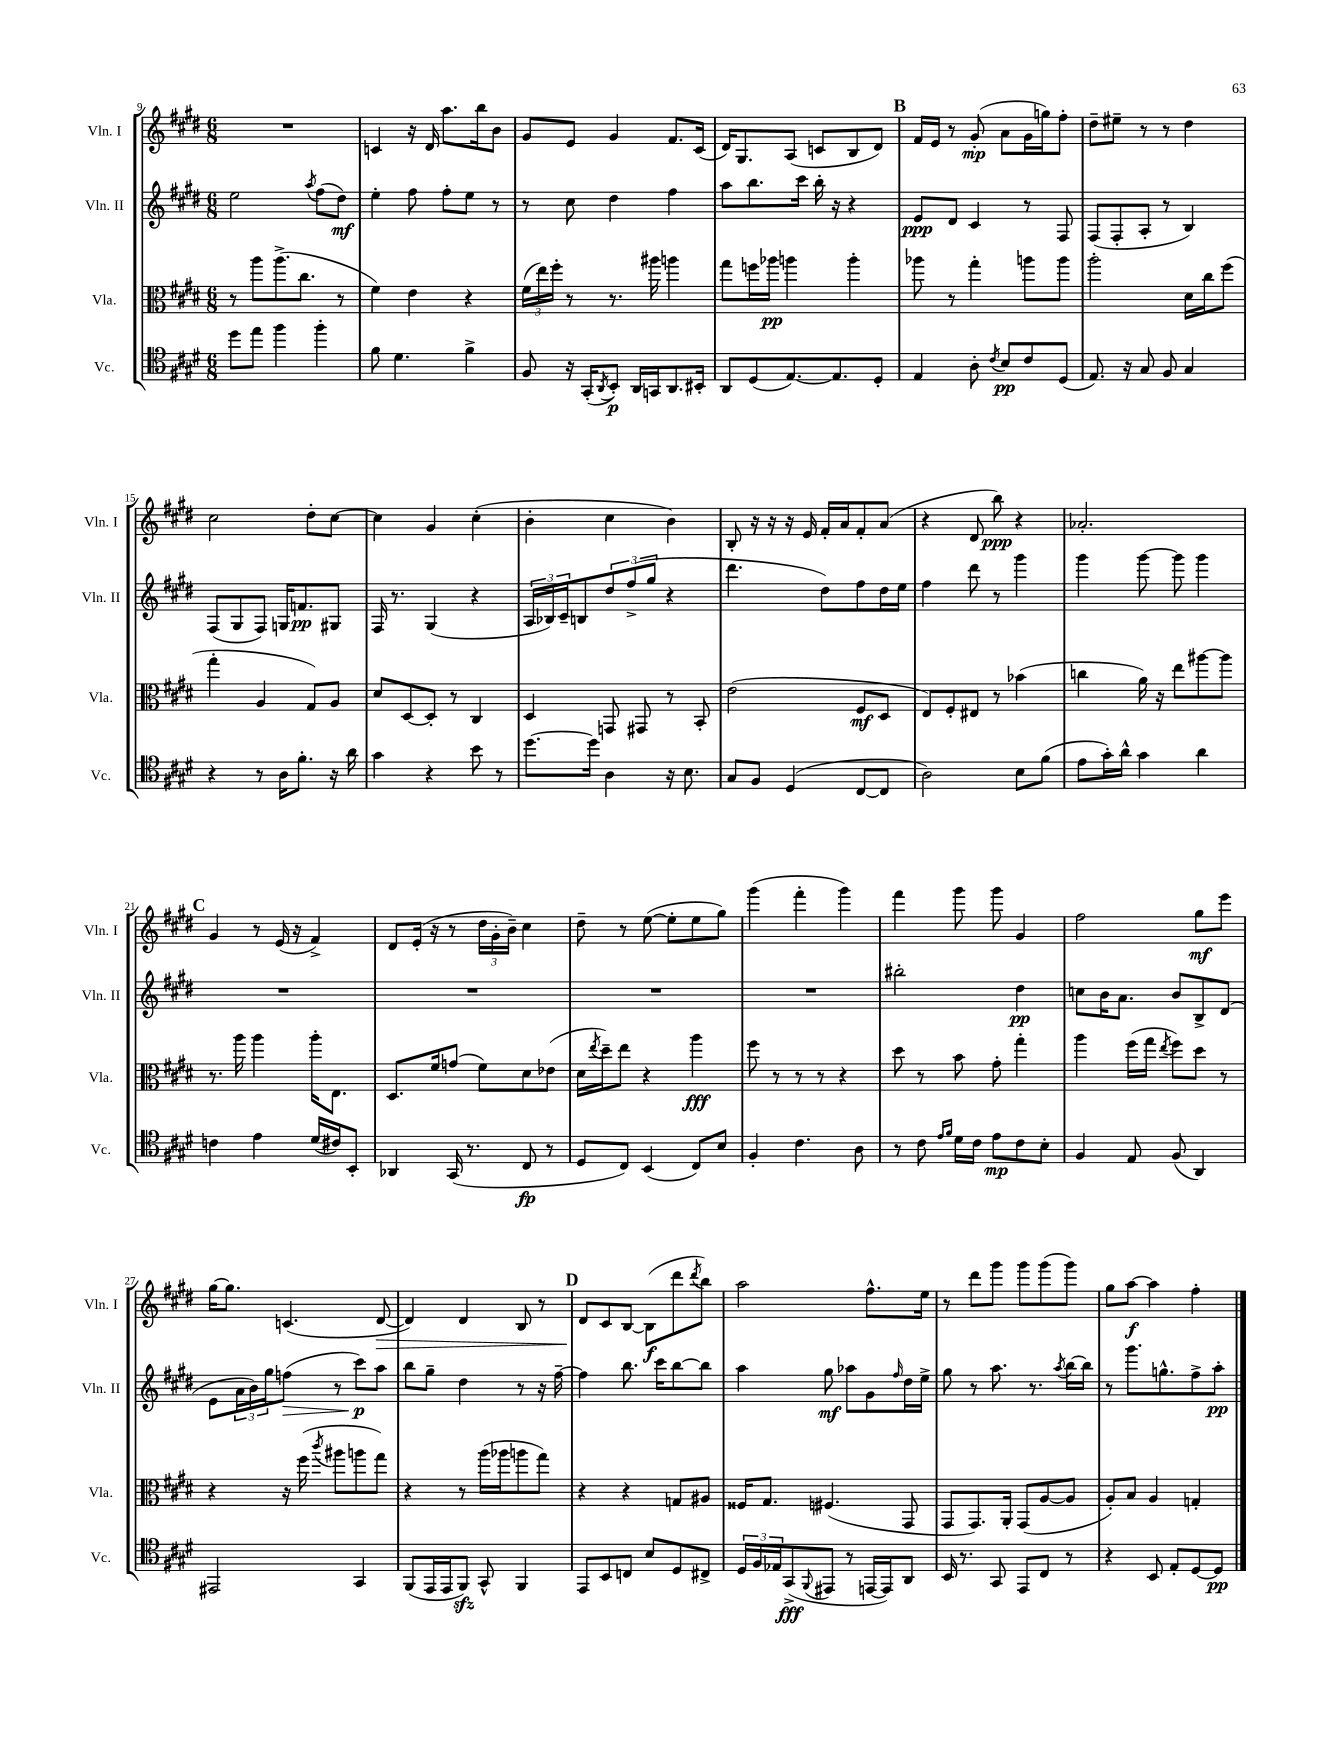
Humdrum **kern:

**kern	**dynam	**kern	**dynam	**kern	**dynam	**kern	**dynam
*part4	*part4	*part3	*part3	*part2	*part2	*part1	*part1
*staff4	*staff4	*staff3	*staff3	*staff2	*staff2	*staff1	*staff1
*I"Vc.	*	*I"Vla.	*	*I"Vln. II	*	*I"Vln. I	*
*I'Vc.	*	*I'Vla.	*	*I'Vln. II	*	*I'Vln. I	*
*clefC4	*	*clefC3	*	*clefG2	*	*clefG2	*
*k[f#c#g#d#]	*	*k[f#c#g#d#]	*	*k[f#c#g#d#]	*	*k[f#c#g#d#]	*
*M6/8	*	*M6/8	*	*M6/8	*	*M6/8	*
=9	=9	=9	=9	=9	=9	=9	=9
8dd#\L	.	8r	.	2ee\	.	2.r	.
8ee\J	.	8aa\L	.	.	.	.	.
4ff#\	.	(8.aa^\	.	.	.	.	.
.	.	8.cc#\J	.	.	.	.	.
.	.	.	.	8qaa/	.	.	.
4ff#'\	.	.	.	(8ff#\L	.	.	.
.	.	8r	.	8dd#\J)	mf	.	.
=10	=10	=10	=10	=10	=10	=10	=10
8f#\	.	4f#\)	.	4ee'\	.	4cn/	.
4.d#\	.	.	.	.	.	.	.
.	.	4e\	.	8ff#\	.	16r	.
.	.	.	.	.	.	16d#/	.
.	.	.	.	8ff#'\L	.	8.aa\L	.
4f#^\	.	4r	.	8ee\J	.	.	.
.	.	.	.	.	.	16bb\k	.
.	.	.	.	8r	.	8b\J	.
=11	=11	=11	=11	=11	=11	=11	=11
8F#/	.	(24f#\LL	.	8r	.	8g#/L	.
.	.	24ee\)	.	.	.	.	.
.	.	24ff#'\JJ	.	.	.	.	.
16r	.	8r	.	8cc#\	.	8e/J	.
(16GG#'/KL	.	.	.	.	.	.	.
8qAA/	.	.	.	.	.	.	.
8BB'/J)	p	8.r	.	4dd#\	.	4g#/	.
16AA/LL	.	.	.	.	.	.	.
16GGn/J	.	16aa#X\	.	.	.	.	.
8.AA/	.	4aan\	.	4ff#\	.	8.f#/L	.
16BB#X'/Jk	.	.	.	.	.	(16c#/Jk	.
=12	=12	=12	=12	=12	=12	=12	=12
8AA/L	.	8gg#\L	.	8aa\L	.	16d#/KL)	.
.	.	.	.	.	.	8.G#/	.
(8D#/	.	16ffn\L	.	8.bb\	.	.	.
.	.	16aa-X\JJ	pp	.	.	.	.
[8.E/)	.	4aan\	.	.	.	(8A/J	.
.	.	.	.	16ccc#\Jk	.	.	.
.	.	.	.	16bb'\	.	8cn/L	.
8.E/]	.	.	.	16r	.	.	.
.	.	4aa'\	.	4r	.	8B/	.
8D#'/J	.	.	.	.	.	8d#/J)	.
!!LO:REH:place=s1:t=B
=13	=13	=13	=13	=13	=13	=13	=13
4E/	.	8aa-X\	.	8e/L	ppp	16f#/LL	.
.	.	.	.	.	.	16e/JJ	.
.	.	8r	.	8d#/J	.	8r	.
8A'\	.	4gg#'\	.	4c#/	.	(8g#'/	mp
8qc#/	.	.	.	.	.	.	.
8B/L	pp	.	.	.	.	8a\L	.
8c#/	.	8aan\L	.	8r	.	16g#\L	.
.	.	.	.	.	.	16ggn\J)	.
(8D#/J	.	8aa\J	.	8F#/	.	8ff#'\J	.
=14	=14	=14	=14	=14	=14	=14	=14
8.E/)	.	2aa'\	.	(8F#/L	.	8dd#~\L	.
.	.	.	.	8F#'/	.	8ee#X~\J	.
16r	.	.	.	.	.	.	.
8G#/	.	.	.	8A'/J	.	8r	.
8F#/	.	.	.	8r	.	8r	.
4G#/	.	16d#\LL	.	4B/)	.	4dd#\	.
.	.	16cc#\J	.	.	.	.	.
.	.	(8ff#\J	.	.	.	.	.
!!LO:LB:g=z
=15	=15	=15	=15	=15	=15	=15	=15
4r	.	4gg#'\	.	(8F#/L	.	2cc#\	.
.	.	.	.	8G#/	.	.	.
8r	.	4A/	.	8F#/J)	.	.	.
16A\KL	.	.	.	16Gn/KL	.	.	.
8.f#'\J	.	.	.	8.fn/	pp	.	.
.	.	8G#/L)	.	.	.	8dd#'\L	.
16r	.	8A/J	.	8G#X/J	.	[8cc#\J	.
16a\	.	.	.	.	.	.	.
=16	=16	=16	=16	=16	=16	=16	=16
4g#\	.	8d#/L	.	16F#/	.	4cc#\]	.
.	.	.	.	8.r	.	.	.
.	.	[8D#/	.	.	.	.	.
4r	.	8D#'/J]	.	(4G#/	.	4g#/	.
.	.	8r	.	.	.	.	.
8b\	.	4C#/	.	4r	.	(4cc#'\	.
8r	.	.	.	.	.	.	.
=17	=17	=17	=17	=17	=17	=17	=17
[8.dd#\L	.	4D#/	.	24A/LL	.	4b'\	.
.	.	.	.	24B-X/)	.	.	.
.	.	.	.	24c#~/J	.	.	.
.	.	.	.	8Bn/	.	.	.
16dd#\Jk]	.	.	.	.	.	.	.
4A\	.	8GGn/	.	12dd#/	.	4cc#\	.
.	.	.	.	(12ff#^/	.	.	.
.	.	8GG#X/	.	.	.	.	.
.	.	.	.	12gg#/J	.	.	.
16r	.	8r	.	4r	.	4b\)	.
8.B\	.	.	.	.	.	.	.
.	.	8BB'/	.	.	.	.	.
=18	=18	=18	=18	=18	=18	=18	=18
8G#/L	.	(2e\	.	4.ddd#\	.	8B'/	.
8F#/J	.	.	.	.	.	16r	.
.	.	.	.	.	.	16r	.
(4D#/	.	.	.	.	.	16r	.
.	.	.	.	.	.	16e/	.
.	.	.	.	8dd#\L)	.	16f#'/LL	.
.	.	.	.	.	.	16a/J	.
[8C#/L	.	8F#/L	mf	8ff#\	.	8f#'/	.
8C#/J]	.	8D#/J	.	16dd#\L	.	(8a/J	.
.	.	.	.	16ee\JJ	.	.	.
=19	=19	=19	=19	=19	=19	=19	=19
2A\)	.	8E/L)	.	4ff#\	.	4r	.
.	.	8F#'/	.	.	.	.	.
.	.	8E#X/J	.	8ddd#\	.	8d#/	.
.	.	8r	.	8r	.	8bb\)	ppp
8B\L	.	(4b-X\	.	4ggg#\	.	4r	.
(8f#\J	.	.	.	.	.	.	.
=20	=20	=20	=20	=20	=20	=20	=20
8e\L	.	4ccn\	.	4ggg#\	.	2.a-X'/	.
16g#'\L)	.	.	.	.	.	.	.
16a^^\JJ	.	.	.	.	.	.	.
4g#\	.	16a\)	.	[8ggg#\	.	.	.
.	.	16r	.	.	.	.	.
.	.	8ee\L	.	8ggg#\]	.	.	.
4a\	.	[8aa#X\	.	4ggg#\	.	.	.
.	.	8aa#\J]	.	.	.	.	.
!!LO:LB:g=z
!!LO:REH:place=s1:t=C
=21	=21	=21	=21	=21	=21	=21	=21
4cn\	.	8.r	.	2.r	.	4g#/	.
.	.	16aa\	.	.	.	.	.
4e\	.	4aa\	.	.	.	8r	.
.	.	.	.	.	.	(16e/	.
.	.	.	.	.	.	16r	.
(16d#/LL	.	16aa'\KL	.	.	.	4f#^/)	.
16c#X/J)	.	8.E\J	.	.	.	.	.
8BB'/J	.	.	.	.	.	.	.
=22	=22	=22	=22	=22	=22	=22	=22
4AA-X/	.	8.D#/L	.	2.r	.	8d#/L	.
.	.	.	.	.	.	(16e'/Jk	.
.	.	16f#/k	.	.	.	16r	.
(16GG#/	.	(8gn/J	.	.	.	8r	.
8.r	.	.	.	.	.	.	.
.	.	8f#\L)	.	.	.	24dd#\LL	.
.	.	.	.	.	.	24g#'\	.
.	.	.	.	.	.	24b~\JJ)	.
8C#/	fp	8d#\	.	.	.	4cc#\	.
8r	.	(8e-X\J	.	.	.	.	.
=23	=23	=23	=23	=23	=23	=23	=23
8D#/L	.	16d#\LL	.	2.r	.	8dd#~\	.
.	.	8qee/	.	.	.	.	.
.	.	16dd#~\J)	.	.	.	.	.
8C#/J)	.	8ee\J	.	.	.	8r	.
(4BB/	.	4r	.	.	.	([8ee\	.
.	.	.	.	.	.	8ee'\L]	.
8C#/L)	.	4aa\	fff	.	.	8ee\	.
8B/J	.	.	.	.	.	8gg#\J)	.
=24	=24	=24	=24	=24	=24	=24	=24
4F#'/	.	8ff#\	.	2.r	.	(4ggg#\	.
.	.	8r	.	.	.	.	.
4.c#\	.	8r	.	.	.	4fff#'\	.
.	.	8r	.	.	.	.	.
.	.	4r	.	.	.	4ggg#\)	.
8A\	.	.	.	.	.	.	.
=25	=25	=25	=25	=25	=25	=25	=25
8r	.	8dd#\	.	2bb#X'\	.	4fff#\	.
8c#\	.	8r	.	.	.	.	.
16qqe/LL	.	.	.	.	.	.	.
16qqf#/JJ	.	.	.	.	.	.	.
16d#\LL	.	8b\	.	.	.	8ggg#\	.
16c#\JJ	.	.	.	.	.	.	.
8e\L	mp	8g#'\	.	.	.	8ggg#\	.
8c#\	.	4gg#'\	.	4dd#\	pp	4g#/	.
8B'\J	.	.	.	.	.	.	.
=26	=26	=26	=26	=26	=26	=26	=26
4F#/	.	4aa\	.	8ccn\L	.	2ff#\	.
.	.	.	.	16b\K	.	.	.
.	.	.	.	8.a\J	.	.	.
8E/	.	(16ff#\LL	.	.	.	.	.
.	.	16gg#\JJ	.	.	.	.	.
.	.	8qee/	.	.	.	.	.
(8F#/	.	8ff#\L)	.	8b/L	.	.	.
4AA/)	.	8dd#\J	.	8B^/	.	8gg#\L	mf
.	.	8r	.	(8d#/J	.	8eee\J	.
!!LO:LB:g=z
=27	=27	=27	=27	=27	=27	=27	=27
2EE#X/	.	4r	.	8e\L	.	[16gg#\KL	.
.	.	.	.	.	.	8.gg#\J]	.
.	.	.	.	24a\L	.	.	.
.	.	.	.	24b\)	.	.	.
.	.	.	.	24gg#\J	.	.	.
!	!	!	!	!	!LO:HP:b	!	!
.	.	16r	.	(8ffn\J	>	(4.cn/	.
.	.	(16ff#\	.	.	.	.	.
.	.	8qccc#/	.	.	.	.	.
.	.	8aa#X\L	.	8r	.	.	.
4GG#/	.	8aan\	.	8ccc#\L)	p	.	.
!	!	!	!	!	!	!	!LO:HP:b
.	.	8gg#\J)	.	8aa\J	]	[8d#/	>
=28	=28	=28	=28	=28	=28	=28	=28
(8FF#/L	.	4r	.	8bb\L	.	4d#/])	.
16EE/L	.	.	.	8gg#~\J	.	.	.
16EE/J	.	.	.	.	.	.	.
8FF#zz/J)	.	8r	.	4dd#\	.	4d#/	.
8GG#^^/	.	(16aa\LL	.	.	.	.	.
.	.	16aa-X\J	.	.	.	.	.
4FF#/	.	8aan\	.	8r	.	8B/	.
.	.	8gg#\J)	.	16r	.	8r	.
.	.	.	.	[16ff#~\	.	.	.
!!LO:REH:place=s1:t=D
=29	=29	=29	=29	=29	=29	=29	=29
8EE/L	.	4r	.	4ff#\]	.	8d#/L	.
8BB/	.	.	.	.	.	8c#/	]
8Cn/J	.	4r	.	8.bb\	.	[8B/J	.
8B/L	.	.	.	.	.	(8B\L]	f
.	.	.	.	16ccc#\KL	.	.	.
8D#/	.	8Gn/L	.	[8bb\	.	8ddd#\	.
.	.	.	.	.	.	8qddd#/	.
8C#X^/J	.	8A#X/J	.	8bb\J]	.	8bb\J)	.
=30	=30	=30	=30	=30	=30	=30	=30
24D#/LL	.	16F##X/KL	.	4aa\	.	2aa\	.
24F#/	.	.	.	.	.	.	.
.	.	8.G#/J	.	.	.	.	.
24E-X/J	.	.	.	.	.	.	.
(8GG#^/	fff	.	.	.	.	.	.
8qqFF#/	.	.	.	.	.	.	.
8EE#X/J	.	(4.F#X/	.	8gg#\	mf	.	.
8r	.	.	.	8aa-X\L	.	.	.
[16EEn/LL	.	.	.	8g#\	.	8.ff#^^\L	.
16EE/J])	.	.	.	.	.	.	.
.	.	.	.	16qqff#/	.	.	.
8AA/J	.	8GG#/	.	16dd#\L	.	.	.
.	.	.	.	16ee^\JJ	.	16ee\Jk	.
=31	=31	=31	=31	=31	=31	=31	=31
16BB/	.	8GG#/L	.	8gg#\	.	8r	.
8.r	.	.	.	.	.	.	.
.	.	8.GG#/)	.	8r	.	8ddd#\L	.
8GG#/	.	.	.	8.aa\	.	8ggg#\J	.
.	.	16AA'/Jk	.	.	.	.	.
8EE/L	.	(8GG#/L	.	.	.	8ggg#\L	.
.	.	.	.	8.r	.	.	.
8C#/J	.	[8A/	.	.	.	(8ggg#\	.
.	.	.	.	8qaa/	.	.	.
8r	.	8A/J]	.	[16bb\LL	.	8ggg#\J)	.
.	.	.	.	16bb\JJ]	.	.	.
=32	=32	=32	=32	=32	=32	=32	=32
4r	.	8A'/L)	.	8r	.	8gg#\L	.
.	.	8B/J	.	8.ggg#\L	.	[8aa\J	f
8BB/	.	4A/	.	.	.	4aa\]	.
.	.	.	.	8.ggn^^\	.	.	.
8E'/L	.	.	.	.	.	.	.
[8D#/	.	4Gn'/	.	8ff#^\	.	4ff#'\	.
8D#/J]	pp	.	.	8aa'\J	pp	.	.
==	==	==	==	==	==	==	==
*-	*-	*-	*-	*-	*-	*-	*-
